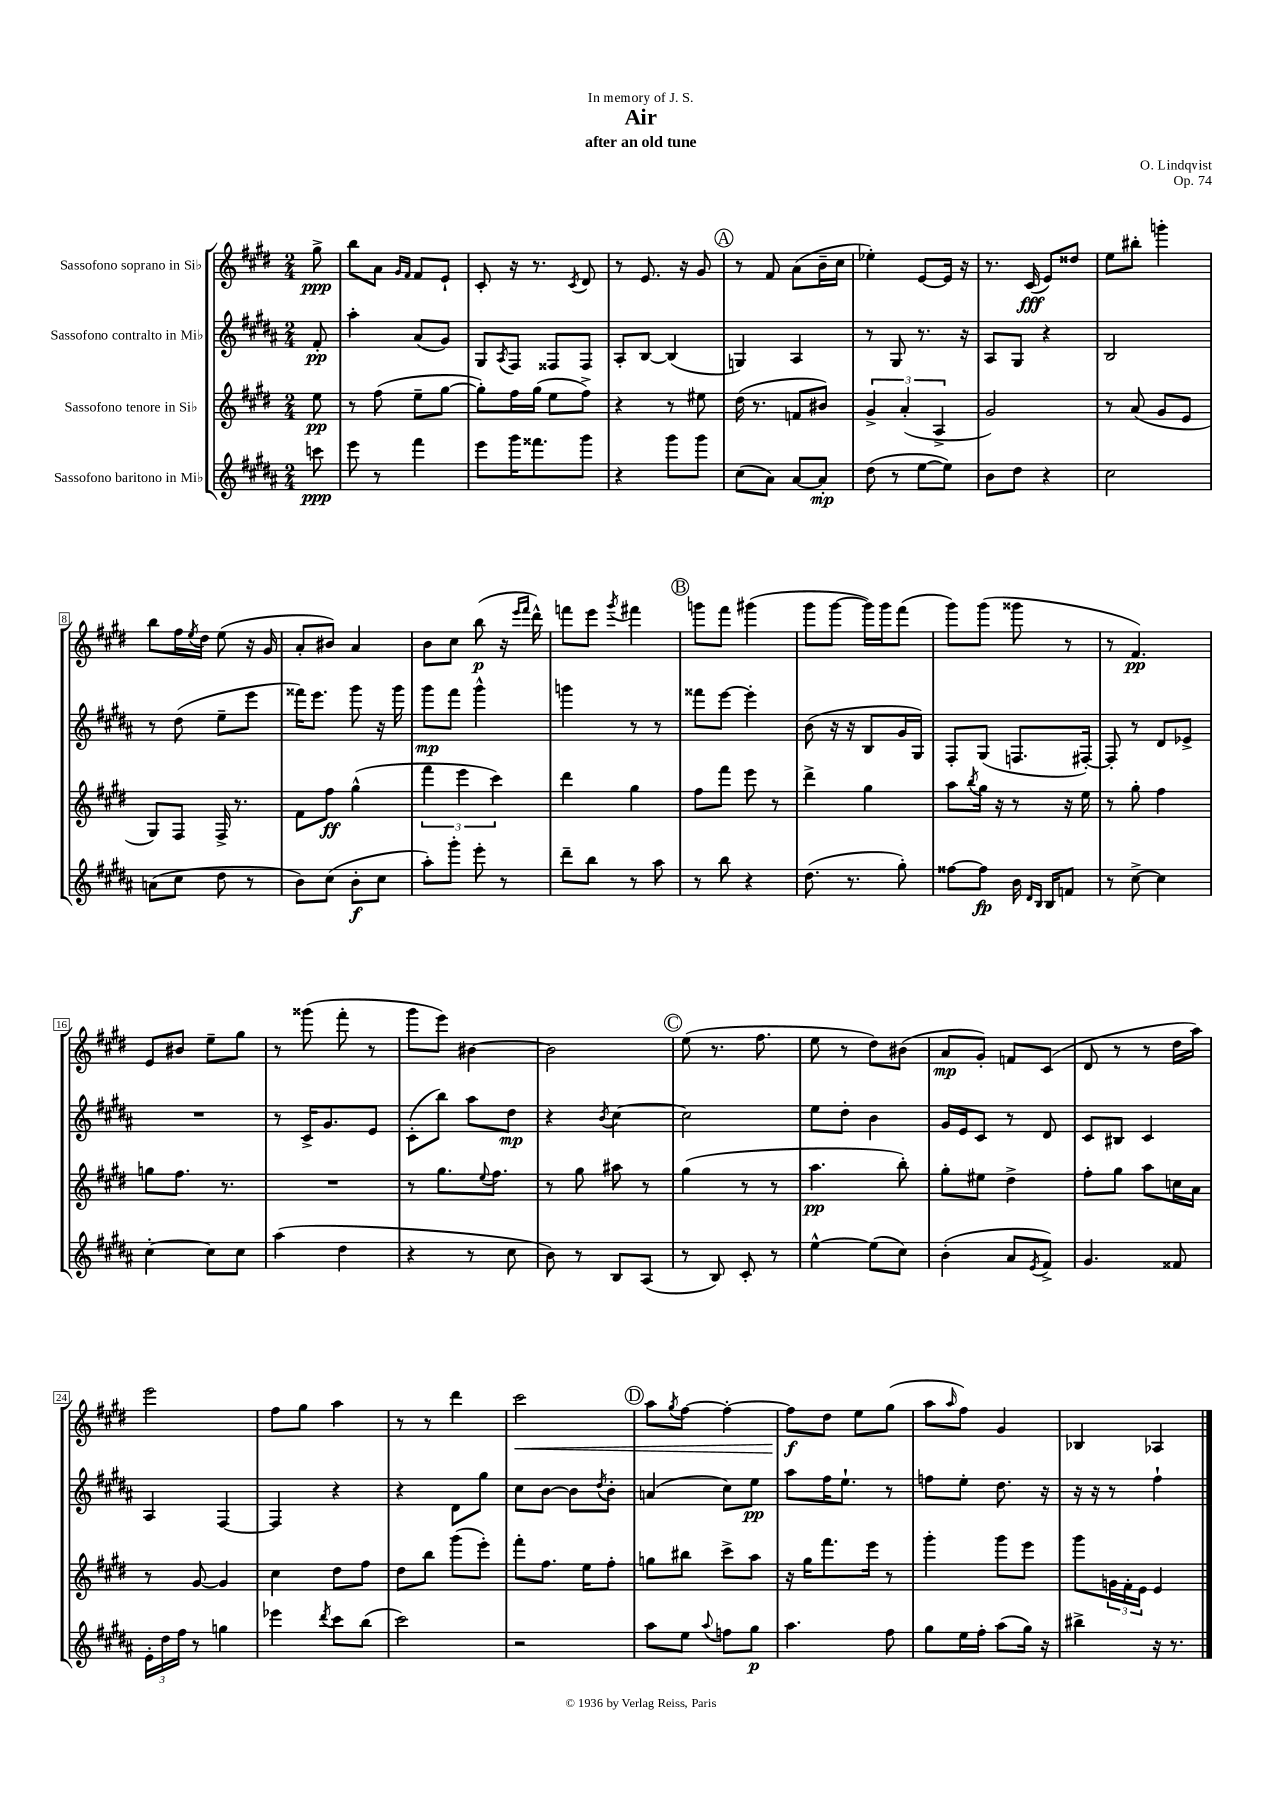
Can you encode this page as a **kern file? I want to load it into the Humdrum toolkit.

**kern	**dynam	**kern	**dynam	**kern	**dynam	**kern	**dynam
*part4	*part4	*part3	*part3	*part2	*part2	*part1	*part1
*staff4	*staff4	*staff3	*staff3	*staff2	*staff2	*staff1	*staff1
*I"Sassofono baritono in Mi♭	*	*I"Sassofono tenore in Si♭	*	*I"Sassofono contralto in Mi♭	*	*I"Sassofono soprano in Si♭	*
*clefG2	*	*clefG2	*	*clefG2	*	*clefG2	*
*k[f#c#g#d#a#]	*	*k[f#c#g#d#]	*	*k[f#c#g#d#a#]	*	*k[f#c#g#d#]	*
*M2/4	*	*M2/4	*	*M2/4	*	*M2/4	*
=	=	=	=	=	=	=	=
8cccn\	ppp	8ee\	pp	8f#'/	pp	8gg#^\	ppp
=1	=1	=1	=1	=1	=1	=1	=1
8eee\	.	8r	.	4aa#'\	.	8bb\L	.
8r	.	(8ff#\	.	.	.	8a\J	.
.	.	.	.	.	.	16qqg#/LL	.
.	.	.	.	.	.	16qqf#/JJ	.
4fff#\	.	8ee~\L	.	(8a#/L	.	8f#/L	.
.	.	[8gg#\J	.	8g#/J)	.	8e`/J	.
=2	=2	=2	=2	=2	=2	=2	=2
8eee\L	.	8gg#'\L])	.	8G#/L	.	8c#'/	.
.	.	.	.	8qA#/	.	.	.
16ggg#\K	.	16ff#\L	.	8F#/J	.	16r	.
8.fff##X\	.	(16gg#\JJ	.	.	.	8.r	.
.	.	8ee\L	.	8F##X/L	.	.	.
.	.	.	.	.	.	8qc#/	.
8ggg#\J	.	8ff#^\J)	.	8F##/J	.	8d#/	.
=3	=3	=3	=3	=3	=3	=3	=3
4r	.	4r	.	8A#'/L	.	8r	.
.	.	.	.	[8B/J	.	8.e/	.
8ggg#\L	.	8r	.	(4B/]	.	.	.
.	.	.	.	.	.	16r	.
8ggg#\J	.	8ee#X\	.	.	.	8g#/	.
!!LO:REH:place=s1:t=A
=4	=4	=4	=4	=4	=4	=4	=4
(8cc#\L	.	(16dd#\	.	4Gn/)	.	8r	.
.	.	8.r	.	.	.	.	.
8a#\J)	.	.	.	.	.	8f#/	.
[8a#/L	.	8fn/L	.	4A#/	.	(8a\L	.
8a#'/J]	mp	8b#X/J)	.	.	.	16b~\L	.
.	.	.	.	.	.	16cc#\JJ	.
=5	=5	=5	=5	=5	=5	=5	=5
(8dd#\	.	6g#^/	.	8r	.	4ee-X'\)	.
8r	.	.	.	8G#/	.	.	.
.	.	(6a'/	.	.	.	.	.
[8ee\L	.	.	.	8.r	.	[8e/L	.
.	.	6A^/	.	.	.	.	.
8ee\J])	.	.	.	.	.	16e/Jk]	.
.	.	.	.	16r	.	16r	.
=6	=6	=6	=6	=6	=6	=6	=6
8b\L	.	2g#/)	.	8A#/L	.	8.r	.
8dd#\J	.	.	.	8G#/J	.	.	.
.	.	.	.	.	.	(16c#/	fff
4r	.	.	.	4r	.	8e/L)	.
.	.	.	.	.	.	8dd##X/J	.
=7	=7	=7	=7	=7	=7	=7	=7
2cc#\	.	8r	.	2B/	.	8ee\L	.
.	.	(8a/	.	.	.	8bb#X'\J	.
.	.	8g#/L	.	.	.	4gggn'\	.
.	.	8e/J	.	.	.	.	.
!!LO:LB:g=z
=8	=8	=8	=8	=8	=8	=8	=8
(8an\L	.	8G#/L)	.	8r	.	8bb\L	.
8cc#\J	.	8F#/J	.	(8dd#\	.	16ff#\L	.
.	.	.	.	.	.	8qee/	.
.	.	.	.	.	.	16dd#\JJ	.
8dd#\	.	16F#^/	.	8ee~\L	.	(8ee\	.
.	.	8.r	.	.	.	.	.
8r	.	.	.	8eee\J	.	16r	.
.	.	.	.	.	.	16g#/	.
=9	=9	=9	=9	=9	=9	=9	=9
8b\L)	.	8f#\L	.	16fff##X\KL)	.	8a'/L	.
.	.	.	.	8.eee\J	.	.	.
(8cc#\J	.	8ff#\J	ff	.	.	8b#X/J)	.
8b'\L	f	(4gg#^^\	.	8ggg#\	.	4a/	.
8cc#\J	.	.	.	16r	.	.	.
.	.	.	.	16ggg#\	.	.	.
=10	=10	=10	=10	=10	=10	=10	=10
8aa#'\L)	.	6fff#\	.	8ggg#\L	mp	8b\L	.
8ggg#'\J	.	.	.	8fff#\J	.	8cc#\J	.
.	.	6eee\	.	.	.	.	.
8eee'\	.	.	.	4ggg#^^\	.	(8bb\	p
.	.	6ccc#\)	.	.	.	.	.
8r	.	.	.	.	.	16r	.
.	.	.	.	.	.	16qqeee/LL	.
.	.	.	.	.	.	16qqfff#/JJ	.
.	.	.	.	.	.	16ddd#^^\)	.
=11	=11	=11	=11	=11	=11	=11	=11
8ddd#~\L	.	4ddd#\	.	4gggn\	.	8fffn\L	.
8bb\J	.	.	.	.	.	8eee\J	.
.	.	.	.	.	.	8qggg#/	.
8r	.	4gg#\	.	8r	.	4fff#X\	.
8aa#\	.	.	.	8r	.	.	.
!!LO:REH:place=s1:t=B
=12	=12	=12	=12	=12	=12	=12	=12
8r	.	8ff#\L	.	8fff##X\L	.	8gggn\L	.
8bb\	.	8fff#\J	.	[8eee\J	.	8fff#\J	.
4r	.	8eee\	.	4eee'\]	.	(4ggg#X\	.
.	.	8r	.	.	.	.	.
=13	=13	=13	=13	=13	=13	=13	=13
(8.dd#\	.	4ddd#^\	.	(8b\	.	8ggg#\L	.
.	.	.	.	16r	.	[8ggg#\J	.
8.r	.	.	.	16r	.	.	.
.	.	4gg#\	.	8B/L	.	16ggg#\LL])	.
.	.	.	.	.	.	16ggg#\J	.
8gg#'\)	.	.	.	16g#/L	.	(8fff#\J	.
.	.	.	.	16G#/JJ)	.	.	.
=14	=14	=14	=14	=14	=14	=14	=14
[8ff##X\L	.	8aa\L	.	8F#'/L	.	8ggg#\L)	.
.	.	8qbb/	.	.	.	.	.
8ff##\J]	fp	16gg#\Jk	.	(8G#/J	.	(8ggg#\J	.
.	.	16r	.	.	.	.	.
16b\	.	8r	.	8.Fn/L	.	8ggg##X\	.
16qqd#/LL	.	.	.	.	.	.	.
16qqB/JJ	.	.	.	.	.	.	.
16B/KL	.	.	.	.	.	.	.
8fn/J	.	16r	.	.	.	8r	.
.	.	16ee\	.	[16F#X'/Jk)	.	.	.
=15	=15	=15	=15	=15	=15	=15	=15
8r	.	8r	.	8F#'/]	.	8r	.
[8cc#^\	.	8gg#'\	.	8r	.	4.f#/)	pp
4cc#\]	.	4ff#\	.	8d#/L	.	.	.
.	.	.	.	8e-X^/J	.	.	.
!!LO:LB:g=z
=16	=16	=16	=16	=16	=16	=16	=16
[4cc#'\	.	8ggn\L	.	2r	.	8e/L	.
.	.	8.ff#\J	.	.	.	8b#X/J	.
8cc#\L]	.	.	.	.	.	8ee~\L	.
.	.	8.r	.	.	.	.	.
8cc#\J	.	.	.	.	.	8gg#\J	.
=17	=17	=17	=17	=17	=17	=17	=17
(4aa#\	.	2r	.	8r	.	8r	.
.	.	.	.	16c#^/KL	.	(8ggg##X\	.
.	.	.	.	8.g#/	.	.	.
4dd#\	.	.	.	.	.	8fff#'\	.
.	.	.	.	8e/J	.	8r	.
=18	=18	=18	=18	=18	=18	=18	=18
4r	.	8r	.	(8c#'\L	.	8ggg#\L	.
.	.	8.gg#\L	.	8bb\J)	.	8eee\J)	.
8r	.	.	.	8aa#\L	.	[4b#X\	.
.	.	8qqee/	.	.	.	.	.
.	.	8.ff#\J	.	.	.	.	.
8cc#\	.	.	.	8dd#\J	mp	.	.
=19	=19	=19	=19	=19	=19	=19	=19
8b\)	.	8r	.	4r	.	2b#\]	.
8r	.	8gg#\	.	.	.	.	.
.	.	.	.	8qb/	.	.	.
8B/L	.	8aa#X\	.	[4cc#\	.	.	.
(8A#/J	.	8r	.	.	.	.	.
!!LO:REH:place=s1:t=C
=20	=20	=20	=20	=20	=20	=20	=20
8r	.	(4gg#\	.	2cc#\]	.	(8ee\	.
8B/)	.	.	.	.	.	8.r	.
8c#'/	.	8r	.	.	.	.	.
.	.	.	.	.	.	8.ff#\	.
8r	.	8r	.	.	.	.	.
=21	=21	=21	=21	=21	=21	=21	=21
[4ee^^\	.	4.aa\	pp	8ee\L	.	8ee\	.
.	.	.	.	8dd#'\J	.	8r	.
(8ee\L]	.	.	.	4b\	.	8dd#\L)	.
8cc#\J)	.	8bb'\)	.	.	.	(8b#X\J	.
=22	=22	=22	=22	=22	=22	=22	=22
(4b'\	.	8gg#'\L	.	16g#/LL	.	8a/L	mp
.	.	.	.	16e/J	.	.	.
.	.	8ee#X\J	.	8c#/J	.	8g#'/J)	.
8a#/L	.	4dd#^\	.	8r	.	8fn/L	.
8qe/	.	.	.	.	.	.	.
8f#^/J)	.	.	.	8d#/	.	(8c#/J	.
=23	=23	=23	=23	=23	=23	=23	=23
4.g#/	.	8ff#'\L	.	8c#/L	.	8d#/	.
.	.	8gg#\J	.	8B#X/J	.	8r	.
.	.	8aa\L	.	4c#/	.	8r	.
8f##X/	.	16ccn\L	.	.	.	16dd#\LL	.
.	.	16a\JJ	.	.	.	16aa\JJ)	.
!!LO:LB:g=z
=24	=24	=24	=24	=24	=24	=24	=24
24e'\LL	.	8r	.	4A#/	.	2eee\	.
24dd#\	.	.	.	.	.	.	.
24ff#\JJ	.	.	.	.	.	.	.
8r	.	[8g#/	.	.	.	.	.
4ggn\	.	4g#/]	.	[4F#/	.	.	.
=25	=25	=25	=25	=25	=25	=25	=25
4eee-X\	.	4cc#\	.	4F#/]	.	8ff#\L	.
.	.	.	.	.	.	8gg#\J	.
8qddd#/	.	.	.	.	.	.	.
8ccc#\L	.	8dd#\L	.	4r	.	4aa\	.
(8bb\J	.	8ff#\J	.	.	.	.	.
=26	=26	=26	=26	=26	=26	=26	=26
2ccc#\)	.	8dd#\L	.	4r	.	8r	.
.	.	8bb\J	.	.	.	8r	.
.	.	(8ggg#\L	.	8d#\L	.	4ddd#\	.
.	.	8eee'\J)	.	8gg#\J	.	.	.
=27	=27	=27	=27	=27	=27	=27	=27
!	!	!	!	!	!	!	!LO:HP:b
2r	.	8fff#'\L	.	8cc#\L	.	2ccc#\	<
.	.	8.ff#\J	.	[8b\J	.	.	.
.	.	.	.	8b\L]	.	.	.
.	.	16ee\KL	.	.	.	.	.
.	.	.	.	8qdd#/	.	.	.
.	.	8ff#'\J	.	8b'\J	.	.	.
!!LO:REH:place=s1:t=D
=28	=28	=28	=28	=28	=28	=28	=28
8aa#\L	.	8ggn\L	.	(4an/	.	8aa\L	.
.	.	.	.	.	.	8qgg#/	.
8ee\J	.	8bb#X\J	.	.	.	[8ff#\J	.
8qqaa#/	.	.	.	.	.	.	.
8ffn\L	.	8ccc#^\L	.	8cc#\L)	.	4ff#'\_	.
8gg#\J	p	8aa\J	.	8ee\J	pp	.	.
=29	=29	=29	=29	=29	=29	=29	=29
4.aa#\	.	16r	.	8aa#\L	.	8ff#\L]	f
.	.	16gg#\KL	.	.	.	.	.
.	.	8.fff#\	.	16ff#\K	.	8dd#\J	[
.	.	.	.	8.ee`\J	.	.	.
.	.	.	.	.	.	8ee\L	.
.	.	16eee\Jk	.	.	.	.	.
8ff#\	.	8r	.	8r	.	(8gg#\J	.
=30	=30	=30	=30	=30	=30	=30	=30
8gg#\L	.	4ggg#'\	.	8ffn\L	.	8aa\L	.
.	.	.	.	.	.	16qqaa/	.
16ee\L	.	.	.	8ee'\J	.	8ff#\J)	.
16ff#'\JJ	.	.	.	.	.	.	.
(8aa#\L	.	8ggg#\L	.	8.dd#\	.	4g#/	.
16gg#\Jk)	.	8eee\J	.	.	.	.	.
16r	.	.	.	16r	.	.	.
=31	=31	=31	=31	=31	=31	=31	=31
4bb#X^\	.	8ggg#\L	.	16r	.	4B-X/	.
.	.	.	.	16r	.	.	.
.	.	24gn\L	.	8r	.	.	.
.	.	24f#'\	.	.	.	.	.
.	.	24e\JJ	.	.	.	.	.
16r	.	4e/	.	4ff#`\	.	4A-X/	.
8.r	.	.	.	.	.	.	.
==	==	==	==	==	==	==	==
*-	*-	*-	*-	*-	*-	*-	*-
